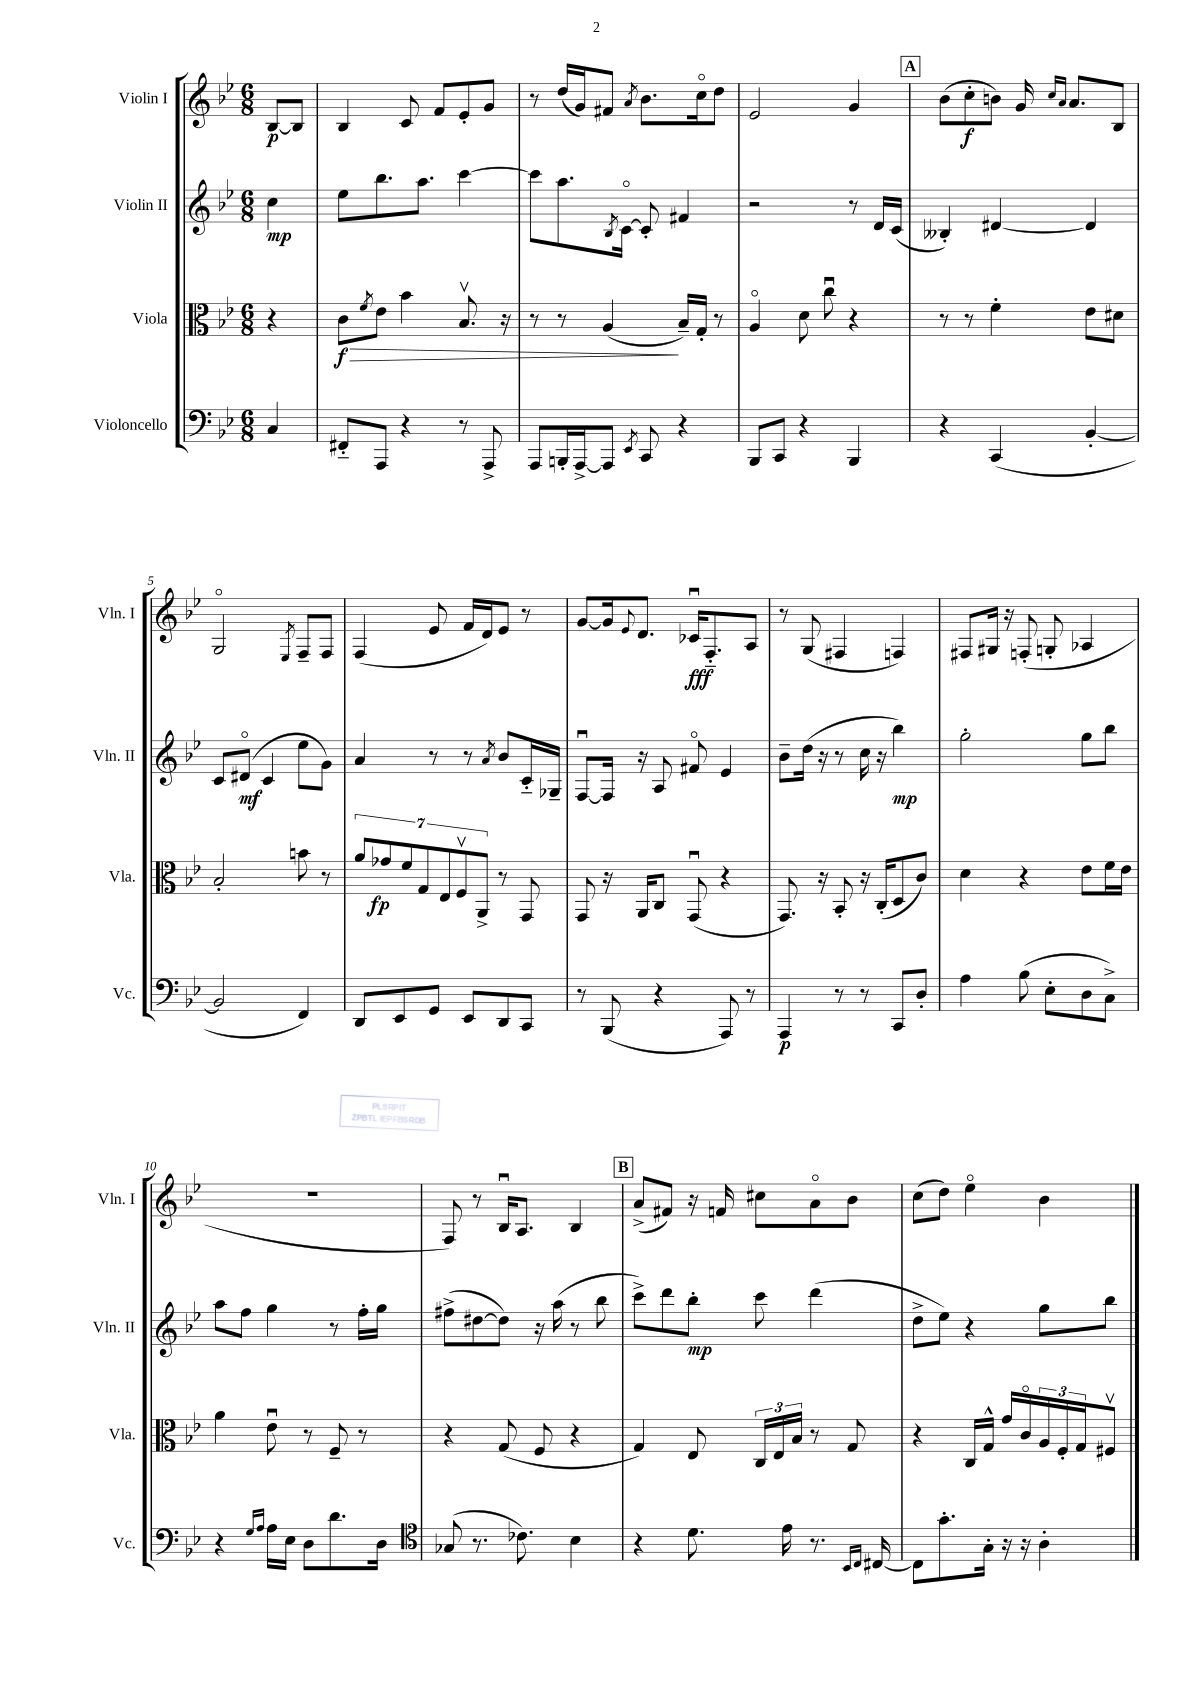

**kern	**dynam	**kern	**dynam	**kern	**dynam	**kern	**dynam
*part4	*part4	*part3	*part3	*part2	*part2	*part1	*part1
*staff4	*staff4	*staff3	*staff3	*staff2	*staff2	*staff1	*staff1
*I"Violoncello	*	*I"Viola	*	*I"Violin II	*	*I"Violin I	*
*I'Vc.	*	*I'Vla.	*	*I'Vln. II	*	*I'Vln. I	*
*clefF4	*	*clefC3	*	*clefG2	*	*clefG2	*
*k[b-e-]	*	*k[b-e-]	*	*k[b-e-]	*	*k[b-e-]	*
*M6/8	*	*M6/8	*	*M6/8	*	*M6/8	*
=	=	=	=	=	=	=	=
4C/	.	4r	.	4cc\	mp	[8B-/L	p
.	.	.	.	.	.	8B-/J]	.
=1	=1	=1	=1	=1	=1	=1	=1
!	!	!	!LO:HP:b	!	!	!	!
8FF#X/L	.	8c\L	> f	8ee-\L	.	4B-/	.
.	.	8qf/	.	.	.	.	.
8AAA/J	.	8e-\J	.	8.bb-\	.	.	.
4r	.	4b-\	.	.	.	8c/	.
.	.	.	.	8.aa\J	.	.	.
.	.	.	.	.	.	8f/L	.
8r	.	8.B-v/	.	[4ccc\	.	8e-'/	.
8AAA^/	.	.	.	.	.	8g/J	.
.	.	16r	.	.	.	.	.
=2	=2	=2	=2	=2	=2	=2	=2
8AAA/L	.	8r	.	8ccc\L]	.	8r	.
16BBBn'/L	.	8r	.	8.aa\	.	(16dd/LL	.
[16AAA^/J	.	.	.	.	.	16g/J)	.
8AAA/J]	.	(4A/	.	.	.	8f#X/J	.
.	.	.	.	8qB-/	.	.	.
.	.	.	.	[16c\Jk	.	.	.
8qEE-/	.	.	.	.	.	8qa/	.
8CC/	.	.	.	8c'/]	.	8.b-\L	.
4r	.	16B-~/LL)	]	4f#X/	.	.	.
.	.	16G'/JJ	.	.	.	16cc\k	.
.	.	8r	.	.	.	8dd\J	.
=3	=3	=3	=3	=3	=3	=3	=3
8BBB-/L	.	4A/	.	2r	.	2e-/	.
8CC/J	.	.	.	.	.	.	.
4r	.	8d\	.	.	.	.	.
.	.	8ccu\	.	.	.	.	.
4BBB-/	.	4r	.	8r	.	4g/	.
.	.	.	.	16d/LL	.	.	.
.	.	.	.	(16c/JJ	.	.	.
!!LO:REH:place=s1:t=A
=4	=4	=4	=4	=4	=4	=4	=4
4r	.	8r	.	4B--X'/)	.	(8b-\L	.
.	.	8r	.	.	.	8cc'\	f
(4CC/	.	4f'\	.	[4d#X/	.	8bn\J)	.
.	.	.	.	.	.	16g/	.
.	.	.	.	.	.	16qqcc/LL	.
.	.	.	.	.	.	16qqa/JJ	.
.	.	.	.	.	.	8.a/L	.
[4BB-'/	.	8e-\L	.	4d#/]	.	.	.
.	.	8d#X\J	.	.	.	8B-/J	.
!!LO:LB:g=z
=5	=5	=5	=5	=5	=5	=5	=5
2BB-/]	.	2B-'/	.	8c/L	.	2G/	.
.	.	.	.	(8d#X/J	mf	.	.
.	.	.	.	4c/	.	.	.
.	.	.	.	.	.	8qE-/	.
4FF/)	.	8bn\	.	8ee-\L	.	8F~/L	.
.	.	8r	.	8g\J)	.	8F/J	.
=6	=6	=6	=6	=6	=6	=6	=6
8DD/L	.	14a/L	.	4a/	.	(4F/	.
.	.	14g-X/	fp	.	.	.	.
8EE-/	.	.	.	.	.	.	.
.	.	14f/	.	.	.	.	.
.	.	14G/	.	.	.	.	.
8GG/J	.	.	.	8r	.	8e-/	.
.	.	14E-/	.	.	.	.	.
.	.	14Fv/	.	.	.	.	.
8EE-/L	.	.	.	8r	.	16f/LL	.
.	.	14AA^/J	.	.	.	.	.
.	.	.	.	.	.	16d/J)	.
.	.	.	.	8qa/	.	.	.
8DD/	.	8r	.	8b-/L	.	8e-/J	.
8CC/J	.	8GG/	.	16c/L	.	8r	.
.	.	.	.	16G-X~/JJ	.	.	.
=7	=7	=7	=7	=7	=7	=7	=7
8r	.	8GG/	.	[8Fu/L	.	[8g/L	.
(8BBB-/	.	16r	.	16F/Jk]	.	16g/k]	.
.	.	.	.	.	.	8qqe-/	.
.	.	16AA/KL	.	16r	.	8.d/J	.
4r	.	8C/J	.	8A/	.	.	.
.	.	(8GGu/	.	8f#X/	.	16c-Xu/KL	fff
.	.	.	.	.	.	8.F/	.
8AAA/)	.	4r	.	4e-/	.	.	.
8r	.	.	.	.	.	8A/J	.
=8	=8	=8	=8	=8	=8	=8	=8
4AAA/	p	8.GG/)	.	8b-~\L	.	8r	.
.	.	.	.	(16dd\Jk	.	(8G/	.
.	.	16r	.	16r	.	.	.
8r	.	8BB-'/	.	8r	.	4F#X/	.
8r	.	16r	.	16cc\	.	.	.
.	.	(16C'/KL	.	16r	.	.	.
8CC/L	.	8D/	.	4bb-\)	mp	4Fn/)	.
8D'/J	.	8c/J)	.	.	.	.	.
=9	=9	=9	=9	=9	=9	=9	=9
4A\	.	4d\	.	2gg'\	.	8F#X/L	.
.	.	.	.	.	.	16G#X/Jk	.
.	.	.	.	.	.	16r	.
(8B-\	.	4r	.	.	.	(8Fn'/	.
8E-'\L	.	.	.	.	.	8Gn'/	.
8D\	.	8e-\L	.	8gg\L	.	4A-X/	.
8C^\J)	.	16f\L	.	8bb-\J	.	.	.
.	.	16e-\JJ	.	.	.	.	.
!!LO:LB:g=z
=10	=10	=10	=10	=10	=10	=10	=10
4r	.	4a\	.	8aa\L	.	2.r	.
.	.	.	.	8ff\J	.	.	.
16qqG/LL	.	.	.	.	.	.	.
16qqA/JJ	.	.	.	.	.	.	.
16A\LL	.	8e-u\	.	4gg\	.	.	.
16E-\JJ	.	.	.	.	.	.	.
8D\L	.	8r	.	.	.	.	.
8.d\	.	8F~/	.	8r	.	.	.
.	.	8r	.	16ff'\LL	.	.	.
16D\Jk	.	.	.	16gg\JJ	.	.	.
=11	=11	=11	=11	=11	=11	=11	=11
*clefC4	*	*	*	*	*	*	*
(8G-X/	.	4r	.	(8ff#X^\L	.	8F/)	.
8.r	.	.	.	[8dd#X\	.	8r	.
.	.	(8G/	.	8dd#\J])	.	16B-u/KL	.
8.c-X\)	.	.	.	.	.	8.A/J	.
.	.	8F/	.	16r	.	.	.
.	.	.	.	(16aa\	.	.	.
4B-\	.	4r	.	8r	.	4B-/	.
.	.	.	.	8bb-\	.	.	.
!!LO:REH:place=s1:t=B
=12	=12	=12	=12	=12	=12	=12	=12
4r	.	4G/)	.	8ccc^\L)	.	(8a^/L	.
.	.	.	.	8ddd\	.	8f#X/J)	.
8.d\	.	8E-/	.	8bb-'\J	mp	16r	.
.	.	.	.	.	.	16fn/	.
.	.	24C/LL	.	8ccc\	.	8cc#X\L	.
.	.	24E-/	.	.	.	.	.
16e-\	.	.	.	.	.	.	.
.	.	24B-/JJ	.	.	.	.	.
8.r	.	8r	.	(4ddd\	.	8a\	.
.	.	8G/	.	.	.	8b-\J	.
16qqBB-/LL	.	.	.	.	.	.	.
16qqC/JJ	.	.	.	.	.	.	.
[16C#X/	.	.	.	.	.	.	.
=13	=13	=13	=13	=13	=13	=13	=13
8C#\L]	.	4r	.	8dd^\L	.	(8cc\L	.
8.g'\	.	.	.	8ee-\J)	.	8dd\J)	.
.	.	16C/LL	.	4r	.	4ee-\	.
16G'\Jk	.	16G^^/JJ	.	.	.	.	.
16r	.	16g/LL	.	.	.	.	.
16r	.	16c/	.	.	.	.	.
4A'\	.	24A/	.	8gg\L	.	4b-\	.
.	.	24F'/	.	.	.	.	.
.	.	24G/J	.	.	.	.	.
.	.	8F#Xv/J	.	8bb-\J	.	.	.
==	==	==	==	==	==	==	==
*-	*-	*-	*-	*-	*-	*-	*-
